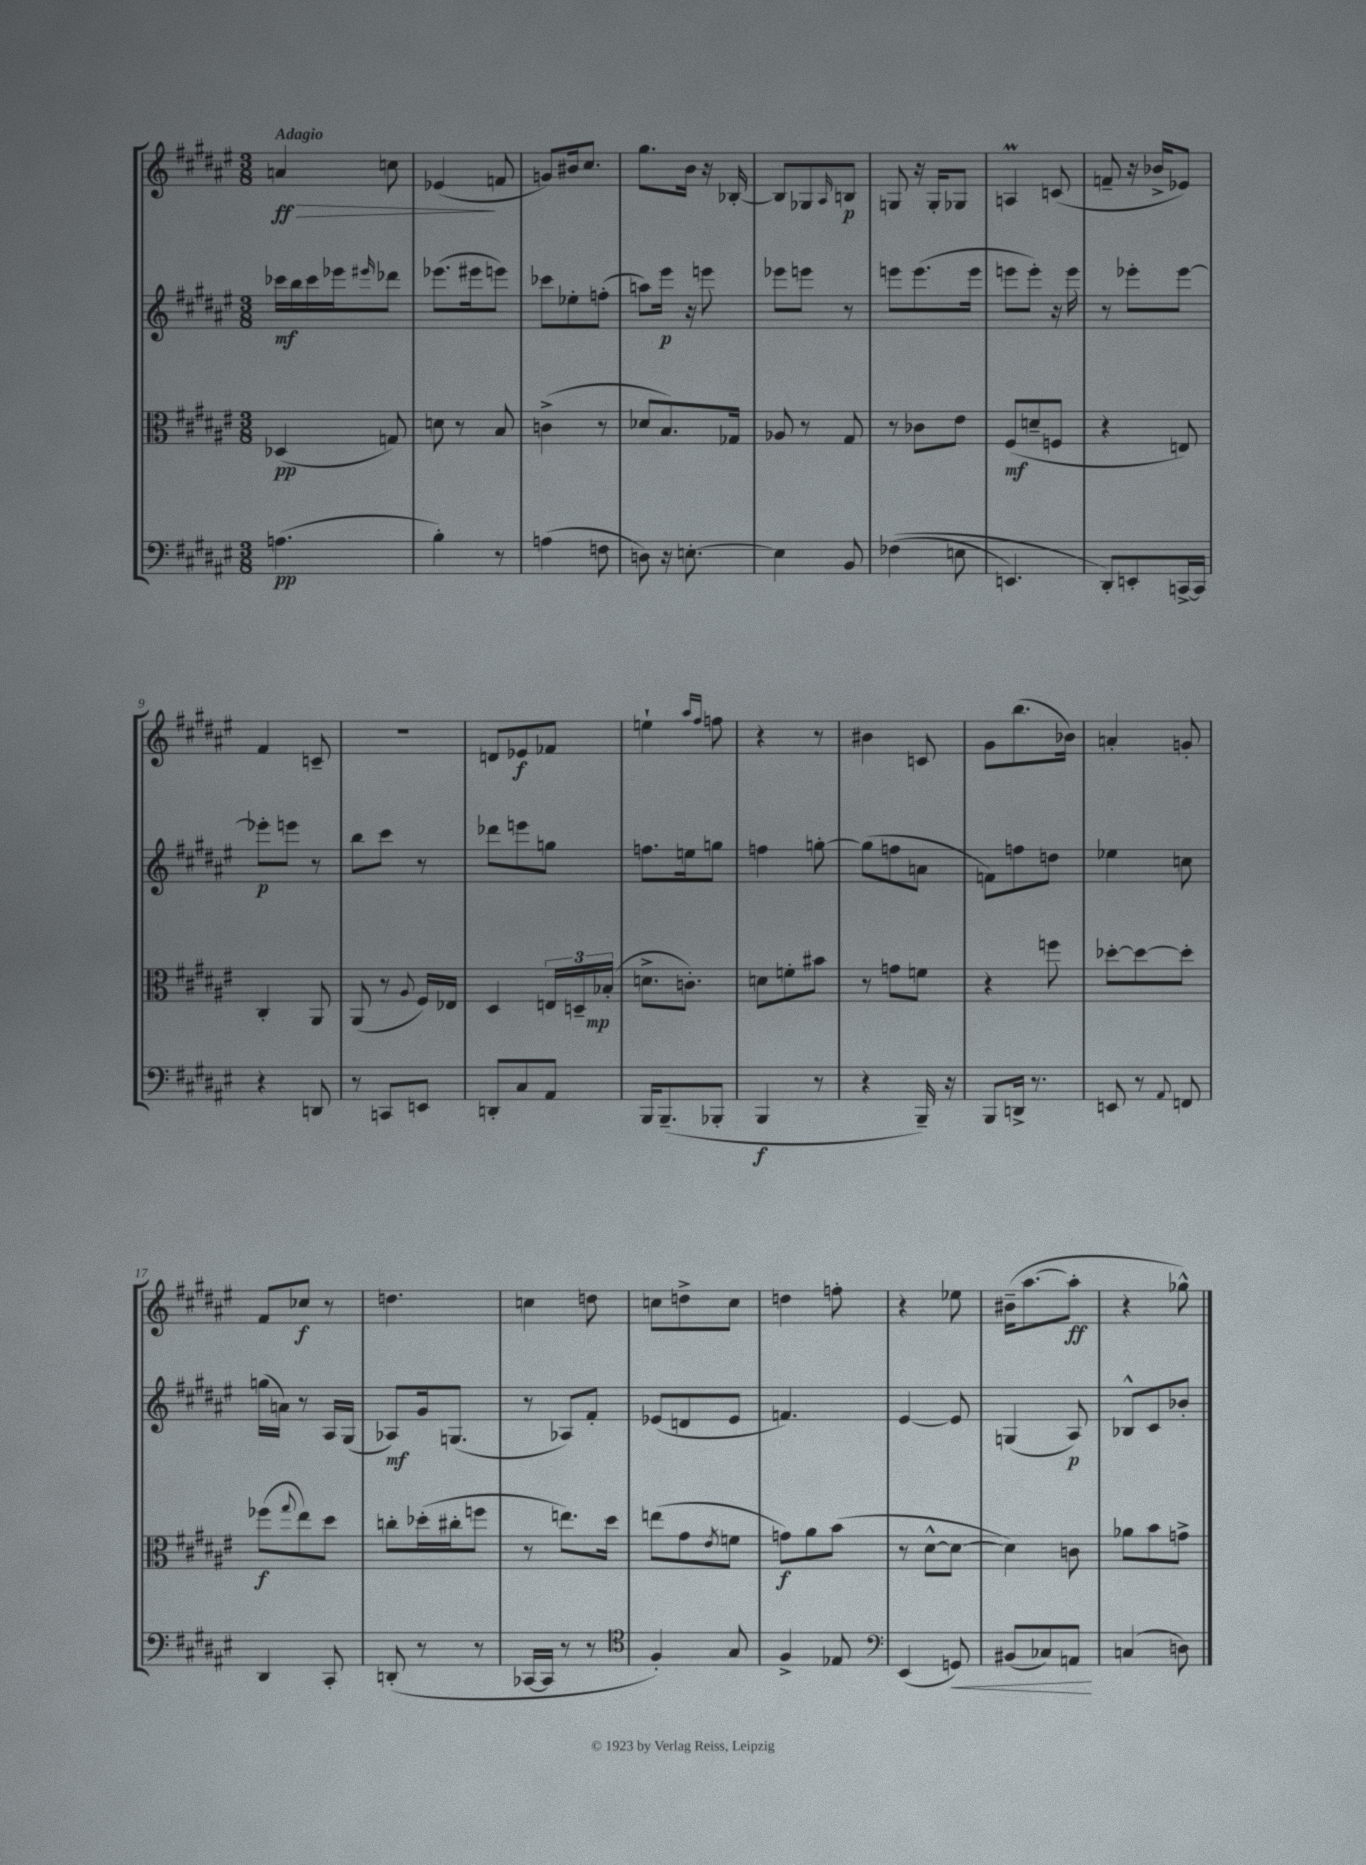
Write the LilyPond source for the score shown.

<<
\new StaffGroup <<
\new Staff = "s0" {
    \clef treble \key fis \major \numericTimeSignature \time 3/8 \tempo "Adagio"
    a'4\ff\> c''8 |
    ees'4\!( f'8 |
    g'8) bis'16 cis''8. |
    gis''8. b'16 r16 bes16~-. |
    bes8 ges8 \grace { ais16 } b8\p |
    g8 r16 g16-. ges8 |
    a4\prall c'8( |
    f'8-- r16 bes'16-> ees'8) |
    fis'4 c'8-- |
    R4. |
    d'8 ees'8\f fes'8 |
    e''4-! \grace { ais''16 fis''16 } f''8 |
    r4 r8 |
    bis'4 c'8 |
    gis'8 b''8.( bes'16) |
    a'4-. g'8-. |
    fis'8 ces''8\f r8 |
    d''4. |
    c''4 d''8 |
    c''8 d''8-> c''8 |
    d''4 f''8-. |
    r4 ees''8 |
    bis'16--( ais''8.~ ais''8-.\ff |
    r4 ges''8-^) \bar "|." |
}
\new Staff = "s1" {
    \clef treble \key fis \major \numericTimeSignature \time 3/8
    ces'''16\mf b''16 ces'''16 ees'''16 \grace { eis'''16 } des'''8 |
    ees'''8.( eis'''16 e'''8) |
    ces'''8 ees''8-. f''8-.( |
    a''8) eis'''16\p r16 e'''8 |
    ees'''8 e'''8 r8 |
    e'''8 e'''8.( e'''16 |
    e'''8 e'''8-.) r16 e'''16 |
    r8 ees'''8-. ees'''8~ |
    ees'''8-.\p e'''8 r8 |
    b''8 cis'''8 r8 |
    des'''8 e'''8 g''8 |
    f''8. e''16 g''8 |
    f''4 g''8~-. |
    g''8( f''8 a'8 |
    f'8) f''8 d''8 |
    ees''4 c''8 |
    g''16( a'16) r8 ais16 gis16( |
    aes8\mf) gis'16 g8.( |
    r8 aes8) fis'8-. |
    ees'8( d'8 ees'8 |
    f'4.) |
    eis'4~ eis'8 |
    g4( ais8\p) |
    bes8-^ cis'8 bes'8-. \bar "|." |
}
\new Staff = "s2" {
    \clef alto \key fis \major \numericTimeSignature \time 3/8
    des4\pp( g8) |
    d'8 r8 b8 |
    c'4->( r8 |
    des'8 b8.) ges16 |
    aes8 r8 gis8 |
    r8 ces'8 eis'8 |
    fis8\mf( d'8-- f8 |
    r4 e8) |
    cis4-. ais,8 |
    ais,8( r8 \appoggiatura { ais8 } fis16) ees16 |
    dis4 \tuplet 3/2 { e16 d16-- bes16-.\mp( } |
    d'8.-> c'8.-.) |
    d'8 f'8-. bis'8 |
    r8 g'8 f'8 |
    r4 f''8 |
    des''8~-. des''8~ des''8-. |
    fes''8\f( \appoggiatura { gis''8 } eis''8) dis''8 |
    c''8-. des''16-.( cis''16-. f''8 |
    r8 e''8.) dis''16 |
    e''8( gis'8 \acciaccatura { eis'8 } f'8 |
    g'8\f) ais'8 b'8( |
    r8 dis'8~-^ dis'8~ |
    dis'4) c'8 |
    aes'8 b'8 g'8-> \bar "|." |
}
\new Staff = "s3" {
    \clef bass \key fis \major \numericTimeSignature \time 3/8
    a4.\pp( |
    b4-.) r8 |
    a4( f8 |
    d8) r16 e8.~-. |
    e4 b,8 |
    fes4(\( e8 |
    e,4.) |
    dis,8-.\) e,8-. c,16~-> c,16 |
    r4 d,8 |
    r8 c,8 e,8 |
    d,8-. cis8 ais,8 |
    b,,16 b,,8.--( bes,,8-. |
    b,,4\f r8 |
    r4 b,,16--) r16 |
    b,,8 d,16-> r8. |
    e,8 r8 \appoggiatura { ais,8 } f,8 |
    dis,4 cis,8-. |
    d,8-.( r8 r8 |
    ces,16~ ces,16 r8 r8 |
    \clef tenor fis4-.) gis8 |
    fis4-> ees8 |
    \clef bass eis,4( g,8\<) |
    bis,8( ces8) a,8\! |
    c4( d8) \bar "|." |
}
>>
>>
